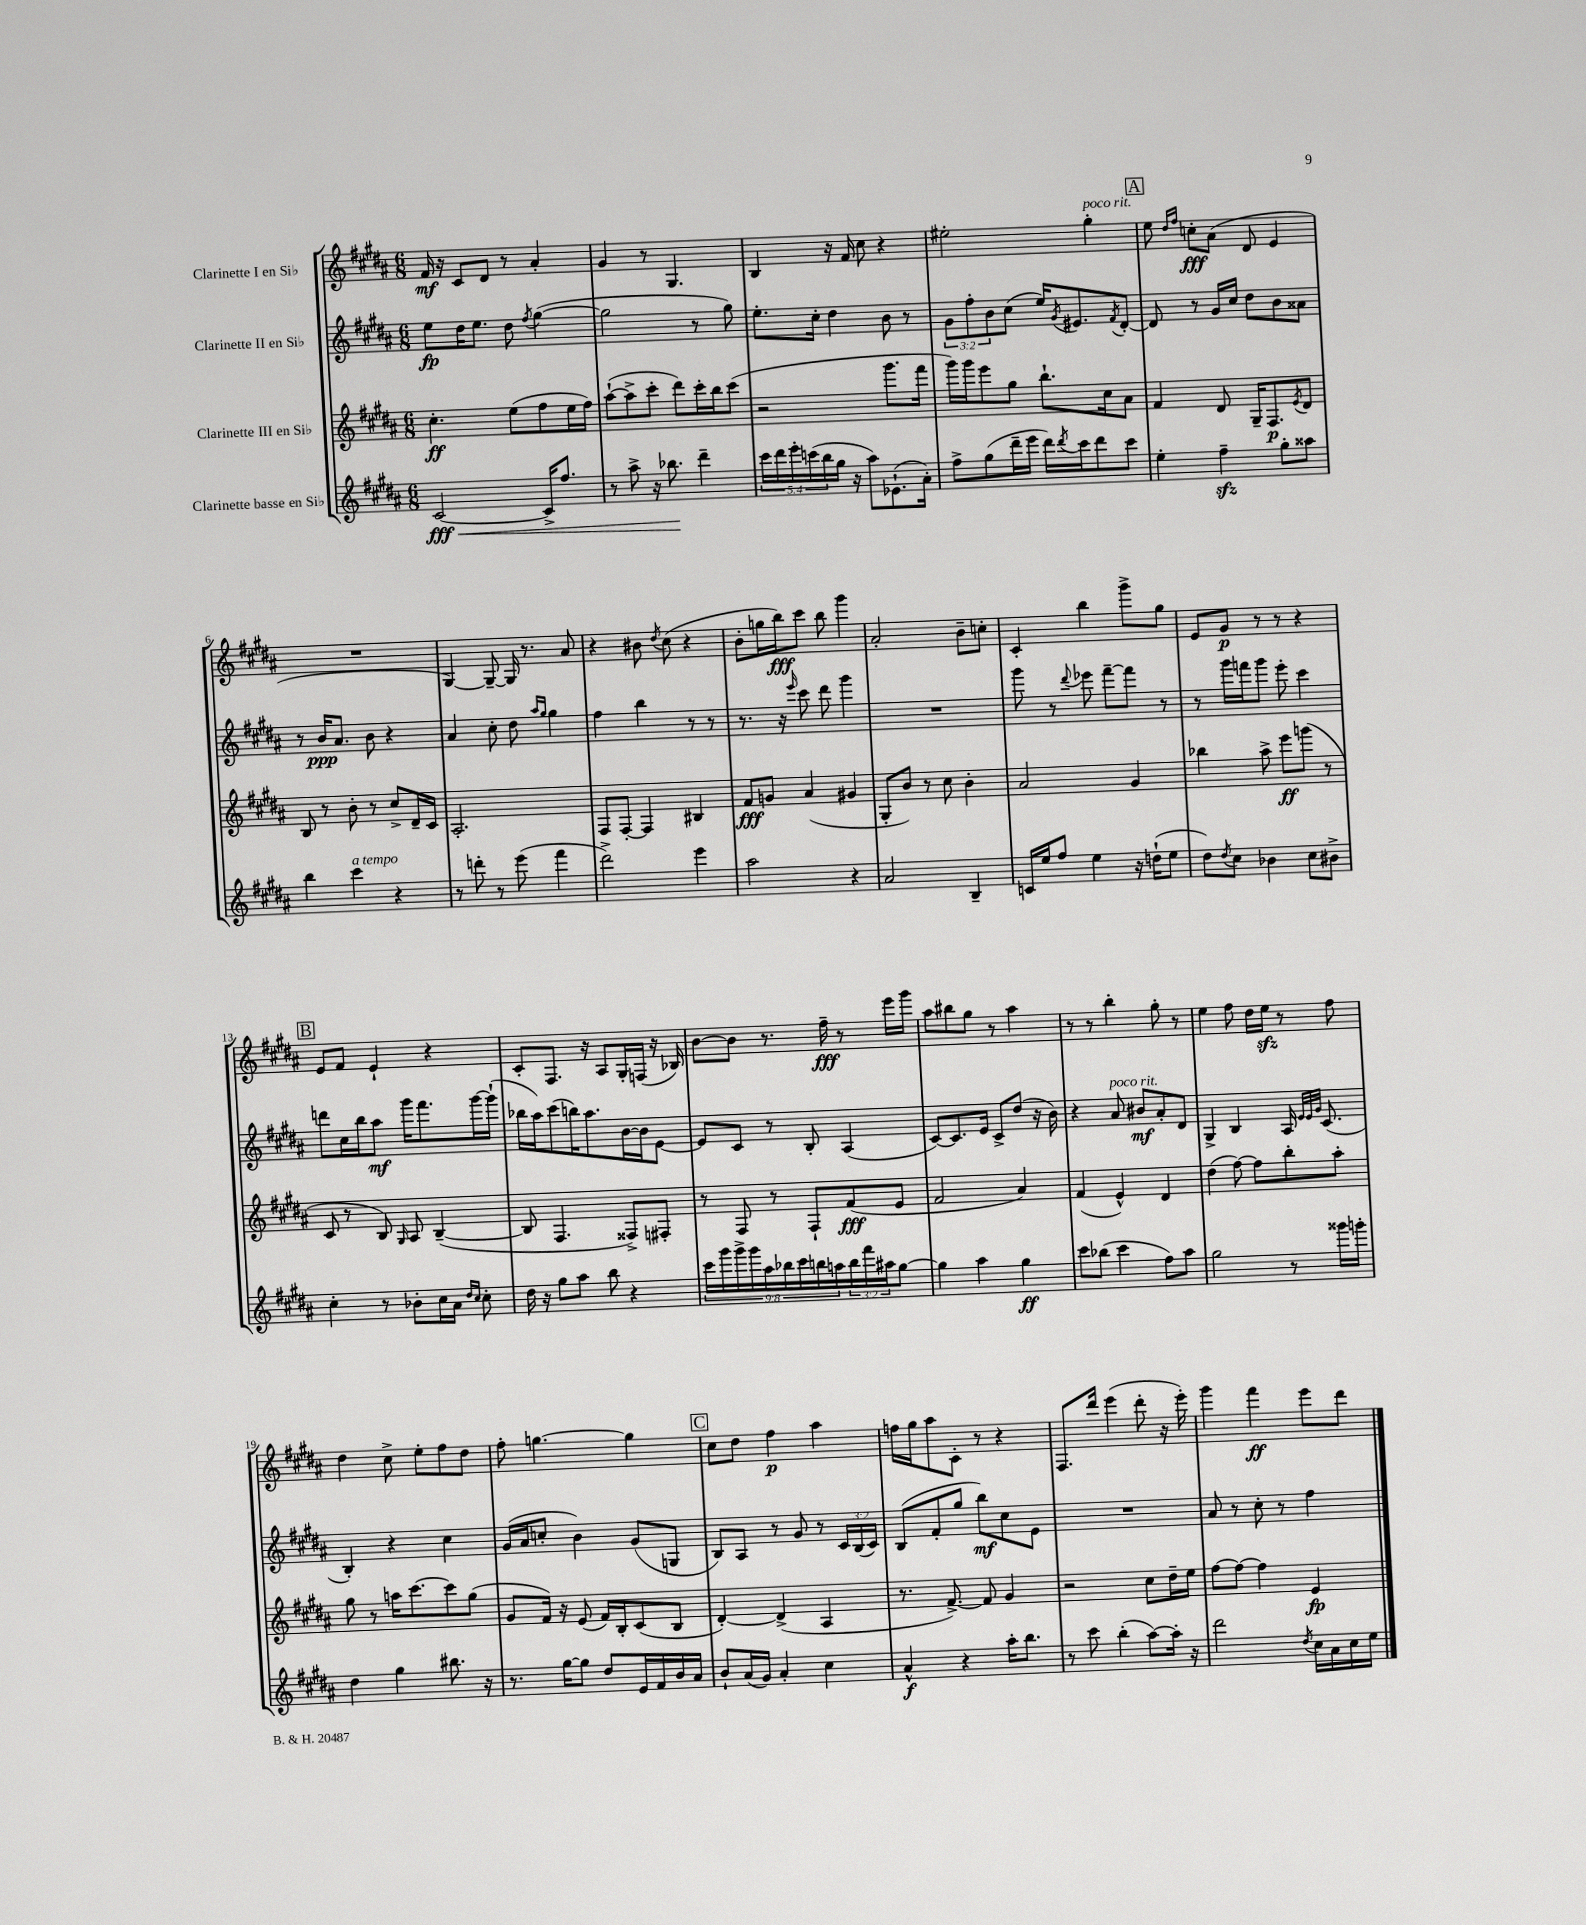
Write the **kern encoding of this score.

**kern	**dynam	**kern	**dynam	**kern	**dynam	**kern	**dynam
*part4	*part4	*part3	*part3	*part2	*part2	*part1	*part1
*staff4	*staff4	*staff3	*staff3	*staff2	*staff2	*staff1	*staff1
*I"Clarinette basse en Si♭	*	*I"Clarinette III en Si♭	*	*I"Clarinette II en Si♭	*	*I"Clarinette I en Si♭	*
*clefG2	*	*clefG2	*	*clefG2	*	*clefG2	*
*k[f#c#g#d#a#]	*	*k[f#c#g#d#a#]	*	*k[f#c#g#d#a#]	*	*k[f#c#g#d#a#]	*
*M6/8	*	*M6/8	*	*M6/8	*	*M6/8	*
=1	=1	=1	=1	=1	=1	=1	=1
!	!LO:HP:b	!	!	!	!	!	!
[2c#/	< fff	4.cc#'\	ff	8ee\L	fp	16f#/	mf
.	.	.	.	.	.	16r	.
.	.	.	.	16dd#\K	.	8c#/L	.
.	.	.	.	8.ee\J	.	.	.
.	.	.	.	.	.	8d#/J	.
.	.	(8ee\L	.	8dd#\	.	8r	.
.	.	.	.	8qff#/	.	.	.
16c#^/KL]	.	8ff#\	.	([4gg#\	.	4a#'/	.
8.ff#/J	.	.	.	.	.	.	.
.	.	16ee\L	.	.	.	.	.
.	.	16ff#\JJ)	.	.	.	.	.
=2	=2	=2	=2	=2	=2	=2	=2
8r	.	([8aa#`\L	.	2gg#\]	.	4g#/	.
8aa#^\	.	8aa#^\]	.	.	.	.	.
16r	.	8ccc#'\J	.	.	.	8r	.
8.bb-X\	.	.	.	.	.	.	.
.	.	8ddd#\L)	.	.	.	4.G#/	.
4ddd#~\	[	16ccc#'\L	.	8r	.	.	.
.	.	16bb\J	.	.	.	.	.
.	.	(8ccc#\J	.	8gg#\)	.	.	.
=3	=3	=3	=3	=3	=3	=3	=3
20ccc#\LL	.	2r	.	8.ee'\L	.	4B/	.
20ddd#\	.	.	.	.	.	.	.
20eee'\	.	.	.	.	.	.	.
(20cccn\	.	.	.	.	.	.	.
.	.	.	.	16cc#'\Jk	.	.	.
20bb\	.	.	.	.	.	.	.
16gg#\JJ	.	.	.	4dd#\	.	16r	.
16r	.	.	.	.	.	16f#/	.
8aa#\L)	.	.	.	.	.	8cc#\	.
(8.e-X`\	.	8.ggg#\L	.	8b\	.	4r	.
.	.	.	.	8r	.	.	.
16a#'\Jk)	.	16fff#\Jk	.	.	.	.	.
=4	=4	=4	=4	=4	=4	=4	=4
8ff#^\L	.	16ggg#\LL)	.	12g#\L	.	2ee#X'\	.
.	.	16ggg#\J	.	.	.	.	.
.	.	.	.	12ff#'\	.	.	.
(8gg#\	.	8eee\	.	.	.	.	.
.	.	.	.	12b\	.	.	.
16ddd#~\L	.	8gg#\J	.	(8cc#\J	.	.	.
16eee\JJ	.	.	.	.	.	.	.
16ddd#\LL)	.	8.bb`\L	.	16ee/KL)	.	.	.
8qddd#/	.	.	.	8qg#/	.	.	.
16ccc#\J	.	.	.	8.e#X/	.	.	.
!	!	!	!	!	!	!LO:TX:a:i:t=poco rit.	!
8ddd#\	.	.	.	.	.	4gg#'\	.
.	.	16cc#\k	.	.	.	.	.
.	.	.	.	8qf#/	.	.	.
8ccc#\J	.	8a#\J	.	[8d#'/J	.	.	.
!!LO:REH:place=s1:t=A
=5	=5	=5	=5	=5	=5	=5	=5
4ee'\	.	4f#/	.	8d#/]	.	8ee\	.
.	.	.	.	.	.	16qqdd#/LL	.
.	.	.	.	.	.	16qqff#/JJ	.
.	.	.	.	8r	.	8ccn'\L	fff
4ff#zz~\	.	8d#/	.	16g#/LL	.	(8a#\J	.
.	.	.	.	16cc#/JJ	.	.	.
.	.	16G#~/KL	.	8dd#\L	.	8d#/	.
.	.	8.F#/	p	.	.	.	.
8gg#'\L	.	.	.	8b\	.	4e/	.
.	.	8qe/	.	.	.	.	.
8aa##X\J	.	8d#/J	.	8a##X\J	.	.	.
!!LO:LB:g=z
=6	=6	=6	=6	=6	=6	=6	=6
4bb\	.	8B/	.	8r	.	2.r	.
.	.	8r	.	16b/KL	ppp	.	.
.	.	.	.	8.a#/J	.	.	.
!LO:TX:a:i:t=a tempo	!	!	!	!	!	!	!
4ccc#\	.	8b'\	.	.	.	.	.
.	.	8r	.	8b\	.	.	.
4r	.	8cc#^/L	.	4r	.	.	.
.	.	16d#~/L	.	.	.	.	.
.	.	16c#/JJ	.	.	.	.	.
=7	=7	=7	=7	=7	=7	=7	=7
8r	.	2.A#'/	.	4a#/	.	[4G#/)	.
8dddn'\	.	.	.	.	.	.	.
8r	.	.	.	8cc#'\	.	8G#~/_	.
(8eee\	.	.	.	8dd#\	.	16G#/]	.
.	.	.	.	.	.	8.r	.
.	.	.	.	16qqaa#/LL	.	.	.
.	.	.	.	16qqgg#/JJ	.	.	.
4fff#\	.	.	.	4gg#\	.	.	.
.	.	.	.	.	.	8a#/	.
=8	=8	=8	=8	=8	=8	=8	=8
2ddd#^\)	.	8F#/L	.	4ff#\	.	4r	.
.	.	[8F#'/J	.	.	.	.	.
.	.	4F#/]	.	4bb\	.	8b#X\	.
.	.	.	.	.	.	8qdd#/	.
.	.	.	.	.	.	(8cc#\	.
4eee\	.	4B#X/	.	8r	.	4r	.
.	.	.	.	8r	.	.	.
=9	=9	=9	=9	=9	=9	=9	=9
2aa#\	.	8f#/L	fff	8.r	.	8b'\L	.
.	.	8gn/J	.	.	.	16ggn\L	.
.	.	.	.	16r	.	16bb\J)	fff
.	.	.	.	16qqeee/	.	.	.
.	.	(4a#/	.	8ccc#\	.	8ccc#\J	.
.	.	.	.	8ddd#\	.	8bb\	.
4r	.	4g#X/	.	4ggg#\	.	4ggg#\	.
=10	=10	=10	=10	=10	=10	=10	=10
2a#/	.	8G#'/L	.	2.r	.	2a#'/	.
.	.	8b/J)	.	.	.	.	.
.	.	8r	.	.	.	.	.
.	.	8cc#\	.	.	.	.	.
4B~/	.	4b'\	.	.	.	8b~\L	.
.	.	.	.	.	.	8ccn'\J	.
=11	=11	=11	=11	=11	=11	=11	=11
16cn/LL	.	2a#/	.	8ggg#\	.	4c#'/	.
16ee/J	.	.	.	.	.	.	.
8ff#/J	.	.	.	8r	.	.	.
.	.	.	.	8qqddd#/	.	.	.
4ee\	.	.	.	8eee-X\	.	4bb\	.
.	.	.	.	[8fff#~\L	.	.	.
16r	.	4g#/	.	8fff#\J]	.	8ggg#^\L	.
(16ddn`\KL	.	.	.	.	.	.	.
8ee\J	.	.	.	8r	.	8gg#\J	.
=12	=12	=12	=12	=12	=12	=12	=12
8dd#\L)	.	4bb-X\	.	8r	.	8e/L	.
8qdd#/	.	.	.	.	.	.	.
8cc#\J	.	.	.	16ggg#\LL	.	8g#/J	p
.	.	.	.	16fffn\J	.	.	.
4b-X\	.	8aa#^\	.	8ggg#\J	.	8r	.
.	.	8eee\L	ff	8eee'\	.	8r	.
8cc#\L	.	(8gggn\J	.	4ccc#\	.	4r	.
8b#X^\J	.	8r	.	.	.	.	.
!!LO:LB:g=z
!!LO:REH:place=s1:t=B
=13	=13	=13	=13	=13	=13	=13	=13
4cc#'\	.	8c#/	.	8dddn\L	.	8e/L	.
.	.	8r	.	16cc#\L	.	8f#/J	.
.	.	.	.	16bb\J	.	.	.
8r	.	8B/)	.	8aa#\J	mf	4e`/	.
.	.	16qqG#/	.	.	.	.	.
8b-X'\L	.	8A#/	.	16ggg#\KL	.	.	.
.	.	.	.	8.fff#\	.	.	.
16cc#\L	.	([4B~/	.	.	.	4r	.
16a#\JJ	.	.	.	.	.	.	.
16qqdd#/LL	.	.	.	.	.	.	.
16qqcc#/JJ	.	.	.	.	.	.	.
8cc#'\	.	.	.	[16ggg#\L	.	.	.
.	.	.	.	(16ggg#`\JJ]	.	.	.
=14	=14	=14	=14	=14	=14	=14	=14
16dd#\	.	8B/]	.	16bb-X\LL	.	8c#'/L	.
16r	.	.	.	16aa#\J)	.	.	.
8gg#\L	.	4.F#/	.	(8ccc#\	.	8.F#/J	.
8aa#\J	.	.	.	16bbn\K)	.	.	.
.	.	.	.	8.aa#\	.	16r	.
8bb\	.	.	.	.	.	8A#/L	.
4r	.	8F##X^/L)	.	[16b\L	.	16G#'/L	.
.	.	.	.	16b\J]	.	(16Fn/JJ	.
.	.	8F#X'/J	.	[8e\J	.	16r	.
.	.	.	.	.	.	16B-X/)	.
=15	=15	=15	=15	=15	=15	=15	=15
18ccc#\LL	.	8r	.	8e/L]	.	[8b\L	.
18ggg#\	.	.	.	.	.	.	.
18ggg#^\	.	.	.	.	.	.	.
.	.	8F#/	.	8c#/J	.	8b\J]	.
18ggg#\	.	.	.	.	.	.	.
18aa#\	.	.	.	.	.	.	.
.	.	8r	.	8r	.	8.r	.
18bb-X\	.	.	.	.	.	.	.
18ccc#\	.	.	.	.	.	.	.
.	.	8F#`/L	.	8B'/	.	.	.
18bbn\	.	.	.	.	.	.	.
.	.	.	.	.	.	16ff#~\	fff
18aan\	.	.	.	.	.	.	.
24bb\	.	(8f#/	fff	(4A#/	.	8r	.
24fff#\	.	.	.	.	.	.	.
24aa#X\J	.	.	.	.	.	.	.
[8gg#\J	.	8e/J	.	.	.	16eee\LL	.
.	.	.	.	.	.	16ggg#\JJ	.
=16	=16	=16	=16	=16	=16	=16	=16
4gg#\]	.	2f#/	.	[8c#/L)	.	8aa#\L	.
.	.	.	.	8.c#/]	.	8bb#X\	.
4aa#\	.	.	.	.	.	8gg#\J	.
.	.	.	.	16e/Jk	.	.	.
.	.	.	.	8c#^/L	.	8r	.
4gg#\	ff	4a#/)	.	(8dd#/J	.	4aa#\	.
.	.	.	.	16r	.	.	.
.	.	.	.	16b\)	.	.	.
=17	=17	=17	=17	=17	=17	=17	=17
8ccc#\L	.	(4f#/	.	4r	.	8r	.
(8bb-X\J	.	.	.	.	.	8r	.
!	!	!	!	!LO:TX:a:i:t=poco rit.	!	!	!
4ccc#\	.	4e^^/)	.	8a#/	.	4bb'\	.
.	.	.	.	8b#X/L	mf	.	.
8ff#\L)	.	4d#/	.	8a#'/	.	8gg#'\	.
8aa#\J	.	.	.	8d#/J	.	8r	.
=18	=18	=18	=18	=18	=18	=18	=18
2gg#\	.	(4dd#\	.	4G#^/	.	4ee\	.
.	.	[8ff#\)	.	4B/	.	8ff#\	.
.	.	8ff#\L]	.	.	.	16dd#\LL	.
.	.	.	.	.	.	16eezz\JJ	.
8r	.	8bb'\	.	16A#/	.	8r	.
.	.	.	.	32qqe/LLL	.	.	.
.	.	.	.	32qqe/	.	.	.
.	.	.	.	32qqg#/JJJ	.	.	.
.	.	.	.	(8.c#/	.	.	.
16ggg##X\LL	.	8aa#'\J	.	.	.	8ff#\	.
16gggn'\JJ	.	.	.	.	.	.	.
!!LO:LB:g=z
=19	=19	=19	=19	=19	=19	=19	=19
4dd#\	.	8gg#\	.	4B'/)	.	4dd#\	.
.	.	8r	.	.	.	.	.
4gg#\	.	16aan\KL	.	4r	.	8cc#^\	.
.	.	[8.ccc#\	.	.	.	.	.
.	.	.	.	.	.	8ee'\L	.
8.bb#X\	.	8ccc#\]	.	4cc#\	.	8ff#\	.
.	.	(8gg#\J	.	.	.	8dd#\J	.
16r	.	.	.	.	.	.	.
=20	=20	=20	=20	=20	=20	=20	=20
8.r	.	8g#/L	.	(16g#/LL	.	8ff#'\	.
.	.	.	.	16a#/J	.	.	.
.	.	16f#/Jk)	.	8ccn'/J	.	[4.ggn\	.
[16gg#\KL	.	16r	.	.	.	.	.
8gg#\J]	.	(8e/	.	4b\)	.	.	.
8dd#/L	.	16f#/LL)	.	.	.	.	.
.	.	16B'/J	.	.	.	.	.
16e/L	.	(8c#/	.	(8g#/L	.	4gg\]	.
16f#/	.	.	.	.	.	.	.
16b/	.	8B/J	.	8Gn/J	.	.	.
16a#/JJ	.	.	.	.	.	.	.
!!LO:REH:place=s1:t=C
=21	=21	=21	=21	=21	=21	=21	=21
8b`/L	.	[4d#'/)	.	8B/L)	.	8cc#\L	.
(16a#/L	.	.	.	8A#/J	.	8dd#\J	.
16g#/JJ)	.	.	.	.	.	.	.
4a#'/	.	(4d#^/]	.	8r	.	4ff#\	p
.	.	.	.	8g#/	.	.	.
4cc#\	.	4A#/	.	8r	.	4aa#\	.
.	.	.	.	24c#/LL	.	.	.
.	.	.	.	(24B/	.	.	.
.	.	.	.	24c#/JJ)	.	.	.
=22	=22	=22	=22	=22	=22	=22	=22
4a#^^/	f	8.r	.	(8B/L	.	16ffn\LL	.
.	.	.	.	.	.	16gg#\J	.
.	.	.	.	8f#'/	.	8aa#\	.
.	.	[8.f#^/)	.	.	.	.	.
4r	.	.	.	8gg#/J	.	8c#'\J	.
.	.	8f#/]	.	8bb\L)	mf	8r	.
16aa#'\KL	.	4g#/	.	8cc#\	.	4r	.
8.bb\J	.	.	.	.	.	.	.
.	.	.	.	8e\J	.	.	.
=23	=23	=23	=23	=23	=23	=23	=23
8r	.	2r	.	2.r	.	8.F#/L	.
8ccc#\	.	.	.	.	.	.	.
.	.	.	.	.	.	16ddd#/Jk	.
(4bb'\	.	.	.	.	.	(4eee\	.
[8aa#\L)	.	8cc#\L	.	.	.	8ddd#'\	.
16aa#'\Jk]	.	16dd#~\L	.	.	.	16r	.
16r	.	16ee\JJ	.	.	.	16eee'\)	.
=24	=24	=24	=24	=24	=24	=24	=24
2ddd#\	.	[8ff#\L	.	8a#/	.	4ggg#\	.
.	.	8ff#\J_	.	8r	.	.	.
.	.	4ff#\]	.	8cc#'\	.	4fff#\	ff
.	.	.	.	8r	.	.	.
8qdd#/	.	.	.	.	.	.	.
16cc#\LL	.	4e/	fp	4ff#\	.	8eee\L	.
16a#\	.	.	.	.	.	.	.
16cc#\	.	.	.	.	.	8ddd#\J	.
16ee\JJ	.	.	.	.	.	.	.
==	==	==	==	==	==	==	==
*-	*-	*-	*-	*-	*-	*-	*-
